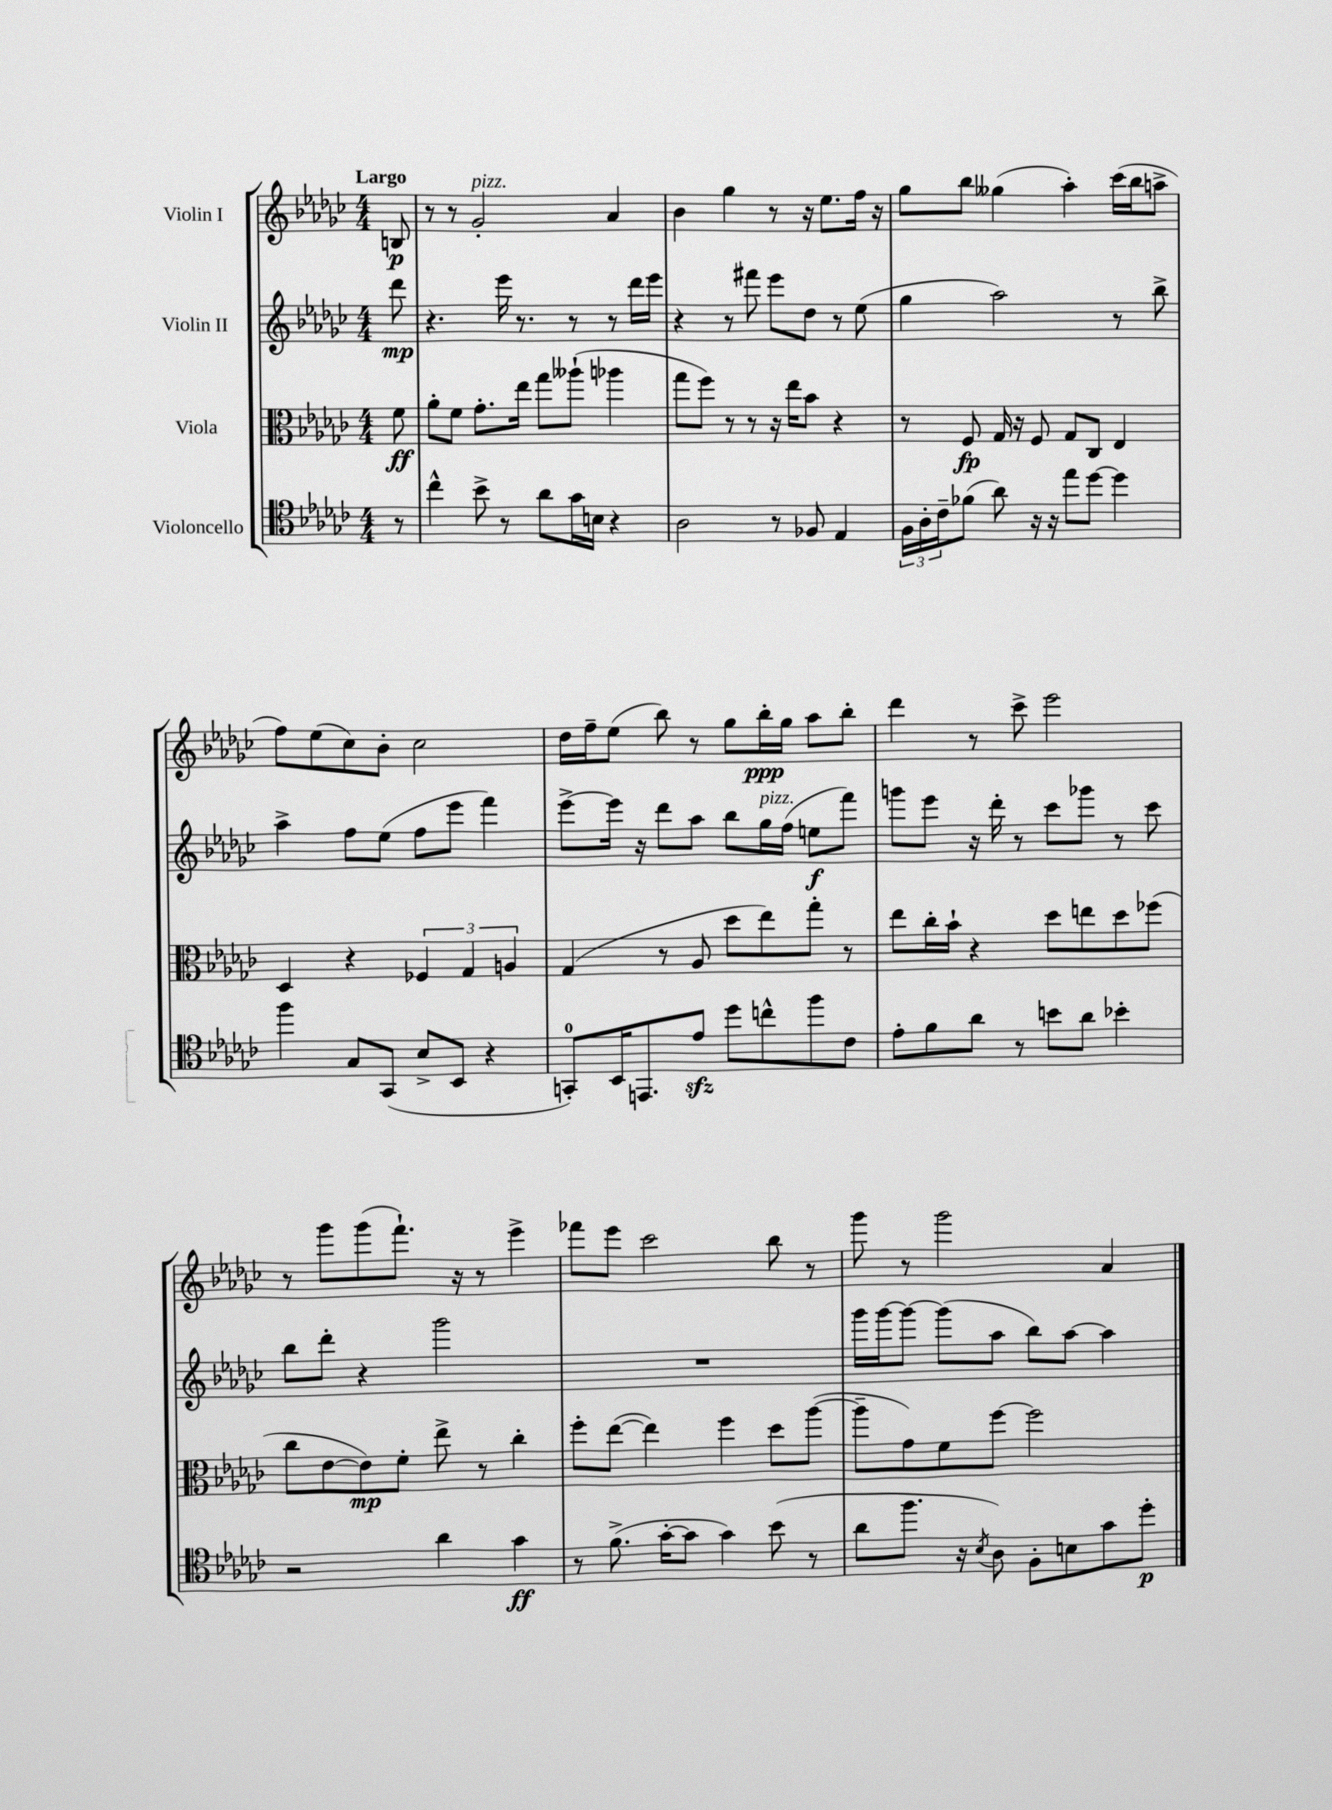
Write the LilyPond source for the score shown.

<<
\new StaffGroup <<
\new Staff = "s0" \with { instrumentName = "Violin I" } {
    \clef treble \key ges \major \numericTimeSignature \time 4/4 \partial 8 \tempo "Largo"
    b8\p |
    r8 r8 ges'2-.^\markup { \italic "pizz." } aes'4 |
    bes'4 ges''4 r8 r16 ees''8. f''16 r16 |
    ges''8 bes''8 geses''4( aes''4-.) ces'''16( bes''16 a''8-> |
    f''8) ees''8( ces''8) bes'8-. ces''2 |
    des''16 f''16-- ees''8( bes''8) r8 ges''8 bes''16-.\ppp ges''16 aes''8 bes''8-. |
    des'''4 r8 ces'''8-> ees'''2 |
    r8 ges'''8 ges'''8( f'''8.-!) r16 r8 ees'''4-> |
    fes'''8 ees'''8 ces'''2 bes''8 r8 |
    ges'''8 r8 ges'''2 aes'4 \bar "|." |
}
\new Staff = "s1" \with { instrumentName = "Violin II" } {
    \clef treble \key ges \major \numericTimeSignature \time 4/4 \partial 8
    des'''8\mp |
    r4. ees'''16 r8. r8 r8 des'''16 ees'''16 |
    r4 r8 fis'''8 ees'''8 des''8 r8 ees''8( |
    ges''4 aes''2) r8 bes''8-> |
    aes''4-> f''8 ees''8( f''8 ees'''8 f'''4) |
    ees'''8~-> ees'''16 r16 des'''8 aes''8 bes''8 ges''16^\markup { \italic "pizz." } f''16( e''8\f f'''8) |
    g'''8 ees'''8 r16 des'''16-. r8 ces'''8 ges'''8 r8 ces'''8 |
    bes''8 des'''8-. r4 ges'''2 |
    R1 |
    ges'''16 ges'''16~ ges'''8~ ges'''8( aes''8 bes''8) aes''8~ aes''4 \bar "|." |
}
\new Staff = "s2" \with { instrumentName = "Viola" } {
    \clef alto \key ges \major \numericTimeSignature \time 4/4 \partial 8
    f'8\ff |
    aes'8-. f'8 ges'8.-. ees''16 ges''8 aeses''8-!( aes''4 |
    ges''8 f''8) r8 r8 r16 ees''16 bes'8 r4 |
    r8 f8\fp ges16 r16 f8 ges8 ces8 ees4 |
    des4 r4 \tuplet 3/2 { fes4 ges4 a4 } |
    ges4( r8 aes8 des''8 ees''8) ges''8-. r8 |
    ees''8 ces''16-. bes'16-! r4 des''8 e''8 des''8 fes''8( |
    ces''8 ees'8~ ees'8\mp) f'8-. ees''8-> r8 ces''4-. |
    f''8-. ees''8~( ees''4) f''4 des''8 aes''8~( |
    aes''8-- ges'8) f'8 f''8~ f''2 \bar "|." |
}
\new Staff = "s3" \with { instrumentName = "Violoncello" } {
    \clef tenor \key ges \major \numericTimeSignature \time 4/4 \partial 8
    r8 |
    ces''4-^ bes'8-> r8 aes'8 ges'16 b16 r4 |
    aes2 r8 fes8 ees4 |
    \tuplet 3/2 { f16 aes16-. ces'16-- } fes'8( aes'8) r16 r16 ees''8 des''8~ des''4 |
    f''4 ges8 ges,8( bes8-> bes,8 r4 |
    g,8-0-.) bes,16 e,8. ees'8\sfz des''8 c''8-^ f''8 ces'8 |
    ees'8-. f'8 aes'8 r8 b'8 aes'8 bes'4-. |
    r2 aes'4 ges'4\ff |
    r8 f'8.->( ges'16~-. ges'8 ges'4) bes'8( r8 |
    aes'8 f''8. r16 \acciaccatura { bes8 } aes8) f8-. b8 ges'8 des''8-.\p \bar "|." |
}
>>
>>
\layout { \context { \Score \remove "Bar_number_engraver" } }
